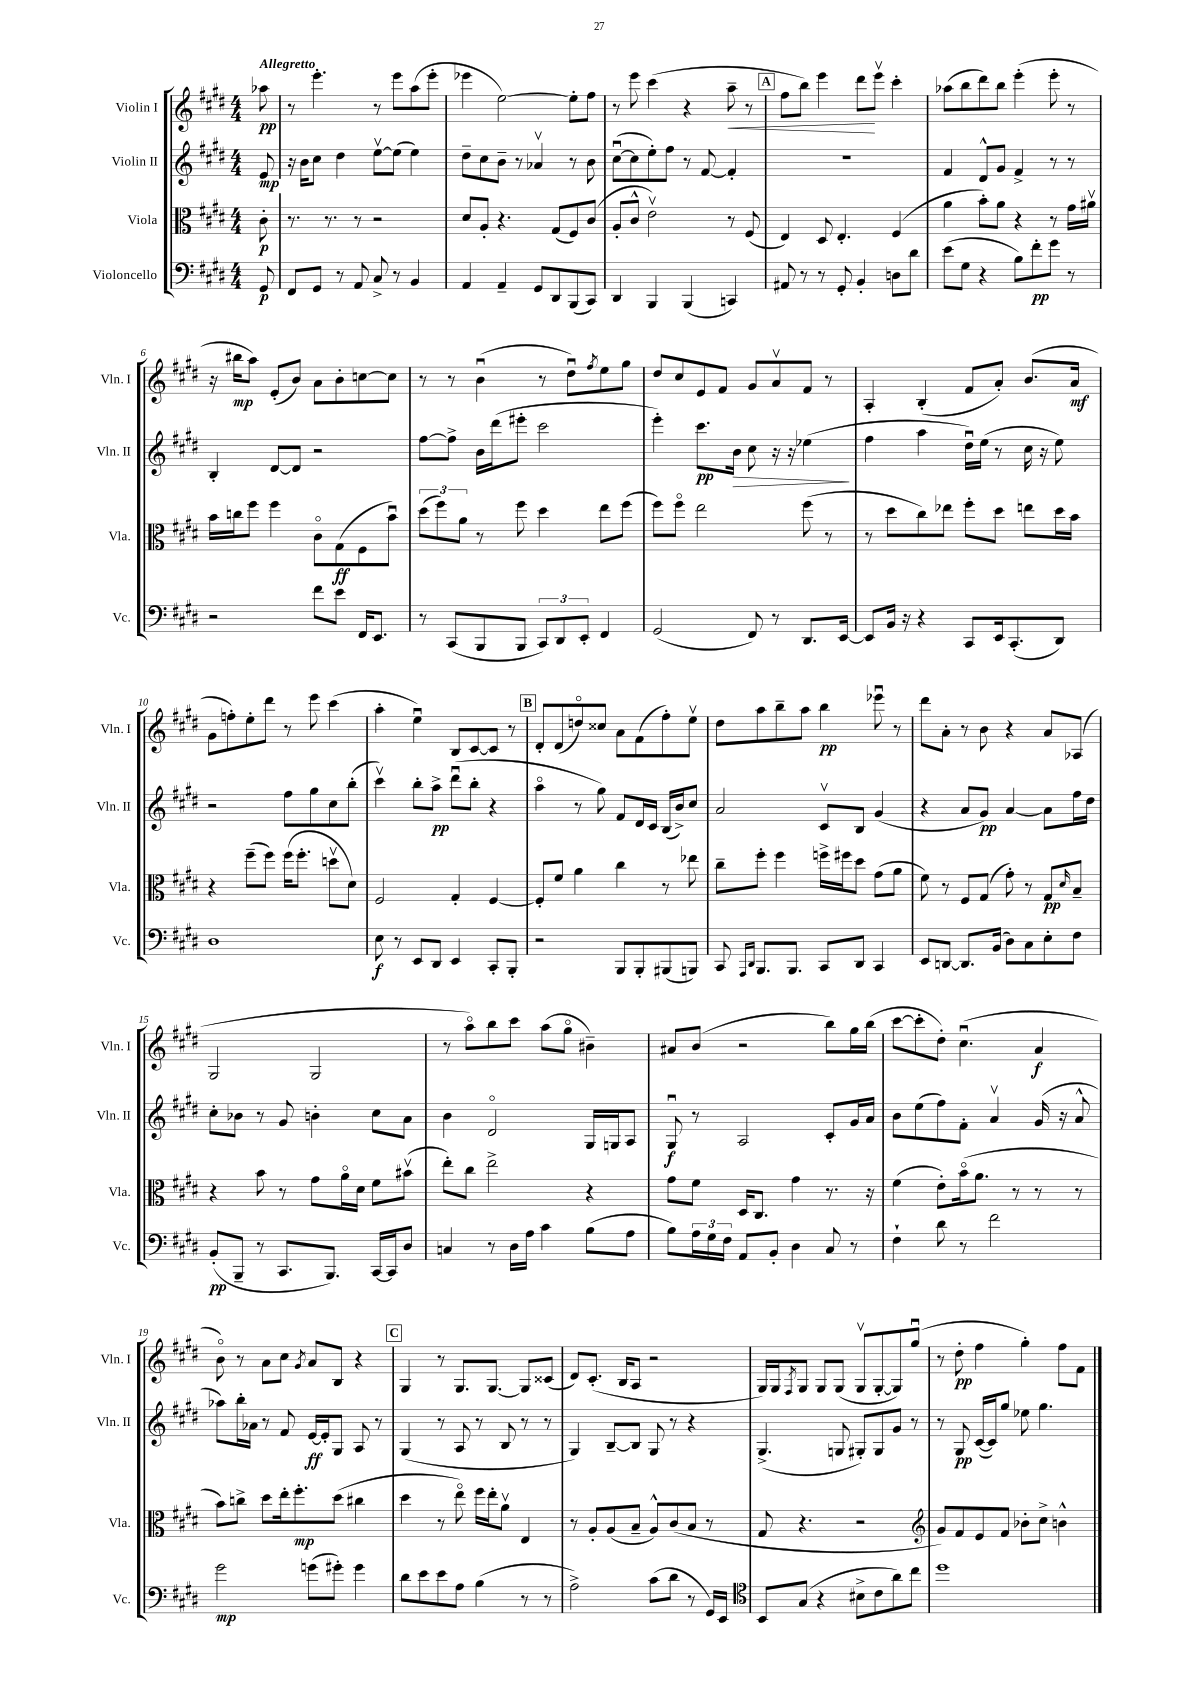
<<
\new StaffGroup <<
\new Staff = "s0" \with { instrumentName = "Violin I" shortInstrumentName = "Vln. I" } {
    \clef treble \key e \major \numericTimeSignature \time 4/4 \partial 8 \tempo "Allegretto"
    aes''8\pp |
    r8 e'''4.-. r8 e'''8 a''8( e'''8-. |
    ees'''4 e''2~) e''8-. fis''8 |
    r8 e'''8 cis'''4( r4 a''8--\< r8 |
    \mark \markup { \box "A" } fis''8 b''8) e'''4 dis'''8\! e'''8\upbow cis'''4-. |
    aes''8( b''8 dis'''8) b''8 e'''4-.( e'''8-. r8 |
    r16 bis''16\mp a''8) e'8-.( b'8) a'8 b'8-. c''8~ c''8 |
    r8 r8 b'4\downbow( r8 dis''8\downbow) \acciaccatura { fis''8 } e''8 gis''8 |
    dis''8 cis''8 e'8 fis'8 gis'8 a'8\upbow fis'8 r8 |
    a4-. b4-.( fis'8 a'8-.) b'8.( a'16\mf |
    gis'8 f''8-.) e''8-. dis'''8 r8 e'''8 cis'''4( |
    a''4-. e''4\downbow) b8 cis'8~ cis'8 r8 |
    \mark \markup { \box "B" } dis'8-. dis'8( d''8\flageolet) cisis''8 a'8 fis'8( fis''8-.) e''8\upbow |
    dis''8 a''8 b''8-- a''8 b''4\pp ees'''8\downbow r8 |
    dis'''8 a'8-. r8 b'8 r4 a'8 aes8( |
    gis2 gis2 |
    r8 a''8\flageolet) b''8 cis'''8 a''8( gis''8\flageolet bis'4--) |
    ais'8 b'8( r2 b''8) gis''16 b''16( |
    cis'''8~ cis'''8-. dis''8-.) cis''4.\downbow( a'4\f |
    b'8\flageolet) r8 a'8 cis''8 \acciaccatura { gis'8 } a'8 b8 r4 |
    \mark \markup { \box "C" } gis4 r8 gis8. gis8.~ gis8 cisis'8( |
    dis'8) cis'8.-.( b16 a8 r2 |
    gis16) gis16 \acciaccatura { fis8 } gis8 gis8 gis8( gis8\upbow gis8~-. gis8) gis''8\downbow( |
    r8 dis''8-.\pp fis''4 gis''4-.) fis''8 fis'8 \bar "|." |
}
\new Staff = "s1" \with { instrumentName = "Violin II" shortInstrumentName = "Vln. II" } {
    \clef treble \key e \major \numericTimeSignature \time 4/4 \partial 8
    e'8\mp |
    r16 b'16 cis''8 dis''4 e''8~\upbow e''8( e''4) |
    dis''8-- cis''8 b'8-- r8 aes'4\upbow r8 b'8 |
    cis''8~\downbow( cis''8 e''8-.) fis''8 r8 fis'8~ fis'4-. |
    \mark \markup { \box "A" } r1 |
    fis'4 dis'8-^ gis'8 fis'4-> r8 r8 |
    b4-. dis'8~ dis'8 r2 |
    fis''8~ fis''8-> b'16 dis'''16( eis'''8-. cis'''2 |
    e'''4-.) cis'''8.\pp b'16\> cis''8 r16 r16 ees''4\!( |
    fis''4 a''4 dis''16\downbow) e''16( r8 cis''16 r16 e''8) |
    r2 fis''8 gis''8 cis''8 b''8-.( |
    cis'''4\upbow) b''8-. a''8->\pp dis'''8\downbow( b''8-. r4 |
    \mark \markup { \box "B" } a''4\flageolet r8 gis''8) fis'8 dis'16 cis'16 b16( b'16->) cis''8 |
    a'2 cis'8\upbow b8 gis'4( |
    r4 a'8 gis'8\pp) a'4~ a'8 fis''16 dis''16 |
    cis''8-. bes'8 r8 gis'8 b'4-. cis''8 a'8 |
    b'4 dis'2\flageolet gis16 g16 a8 |
    gis8\downbow\f r8 a2 cis'8-. gis'16 a'16 |
    b'8 e''8( fis''8) fis'8-. a'4\upbow gis'16( r16 a'8-^ |
    aes''8) b''16-. aes'16 r8 fis'8 e'16~\ff e'16-. gis8 a8 r8 |
    \mark \markup { \box "C" } gis4( r8 a8 r8 b8 r8 r8 |
    gis4) b8~-- b8 gis8 r8 r4 |
    gis4.->( g8 gis8-.) gis8 gis'8 r8 |
    r8 gis8\pp cis'16~( cis'16) gis''8 ees''8 gis''4. \bar "|." |
}
\new Staff = "s2" \with { instrumentName = "Viola" shortInstrumentName = "Vla." } {
    \clef alto \key e \major \numericTimeSignature \time 4/4 \partial 8
    cis'8-.\p |
    r8. r8. r8 r2 |
    dis'8 a8-. r4. gis8( fis8) cis'8( |
    a8-. cis'8-^ e'2\upbow) r8 fis8( |
    \mark \markup { \box "A" } e4) dis8 e4.-. fis4( |
    a'4 b'8-.) a'8 r4 r8 gis'16 ais'16\upbow |
    b'16 c''16 fis''8 fis''4 cis'8\flageolet gis8\ff( fis8 b'8\downbow) |
    \tuplet 3/2 { dis''8( fis''8) a'8 } r8 fis''8 dis''4 e''8 fis''8( |
    fis''8) fis''8\flageolet e''2 fis''8( r8 |
    r8 dis''8 cis''8) ees''8 fis''8-. dis''8 e''8 dis''16 b'16 |
    r4 fis''8--( fis''8) fis''16( fis''8.-. d''8\upbow dis'8) |
    fis2 gis4-. fis4~ |
    \mark \markup { \box "B" } fis8-. fis'8 a'4 cis''4 r8 ees''8 |
    cis''8-- fis''8-. fis''4 f''16-> fis''16 dis''8 gis'8( a'8 |
    fis'8) r8 fis8 gis8( gis'8-.) r8 gis8\pp \grace { dis'16 } b8-- |
    r4 b'8 r8 gis'8 a'16\flageolet dis'16 fis'8 bis'8\upbow( |
    e''8-.) cis''8 e''2-> r4 |
    gis'8 fis'8 dis16 cis8. gis'4 r8. r16 |
    fis'4( e'8-.) b'16\flageolet( a'8. r8 r8 r8 |
    b'8) c''8-> dis''8 e''16-. fis''8.-.\mp dis''8( cis''4 |
    \mark \markup { \box "C" } dis''4 r8 e''8\flageolet) fis''16 e''16-. a'8\upbow e4 |
    r8 a8-. a8( b8-- a8-^) cis'8( b8 r8 |
    gis8 r4. r2 |
    \clef treble gis'8) fis'8 e'8 fis'8 bes'8-. cis''8-> b'4-^ \bar "|." |
}
\new Staff = "s3" \with { instrumentName = "Violoncello" shortInstrumentName = "Vc." } {
    \clef bass \key e \major \numericTimeSignature \time 4/4 \partial 8
    gis,8\p |
    fis,8 gis,8 r8 a,8 cis8-> r8 b,4 |
    a,4 a,4-- gis,8 dis,8 b,,8( cis,8) |
    dis,4 b,,4 b,,4( c,4) |
    \mark \markup { \box "A" } ais,8 r8 r8 gis,8-. b,4-. d8 dis'8 |
    e'8( gis8 r4 b8) fis'8-.\pp gis'8 r8 |
    r2 fis'8 e'8 fis,16 e,8. |
    r8 cis,8( b,,8 b,,8 \tuplet 3/2 { cis,8) dis,8 e,8-. } fis,4 |
    gis,2( fis,8) r8 dis,8. e,16~ |
    e,8 b,16 r16 r4 cis,8 e,16 cis,8.-.( dis,8) |
    dis1 |
    e8\f r8 e,8 dis,8 e,4 cis,8-. b,,8-. |
    \mark \markup { \box "B" } r2 b,,8 b,,8-. bis,,8( b,,8) |
    cis,8 \grace { a,,16 dis,16 } b,,8. b,,8. cis,8 dis,8 cis,4 |
    e,8 d,8~ d,8. b,16( dis8) cis8 e8-. fis8 |
    b,8-.\pp( b,,8-- r8 cis,8. b,,8.) cis,16~ cis,16 dis8 |
    c4 r8 dis16 a16 cis'4 b8( a8 |
    b8) \tuplet 3/2 { a16 gis16 fis16 } a,8 b,8-. dis4 cis8 r8 |
    fis4-! dis'8 r8 fis'2 |
    gis'2\mp g'8( gis'8-.) gis'4 |
    \mark \markup { \box "C" } dis'8 e'8 e'8 a8 b4( r8 r8 |
    a2->) cis'8( dis'8 r8 gis,16) e,16 |
    \clef tenor b,8 gis8( r4 bis8-> cis'8 a'8) cis''8 |
    dis''1 \bar "|." |
}
>>
>>
